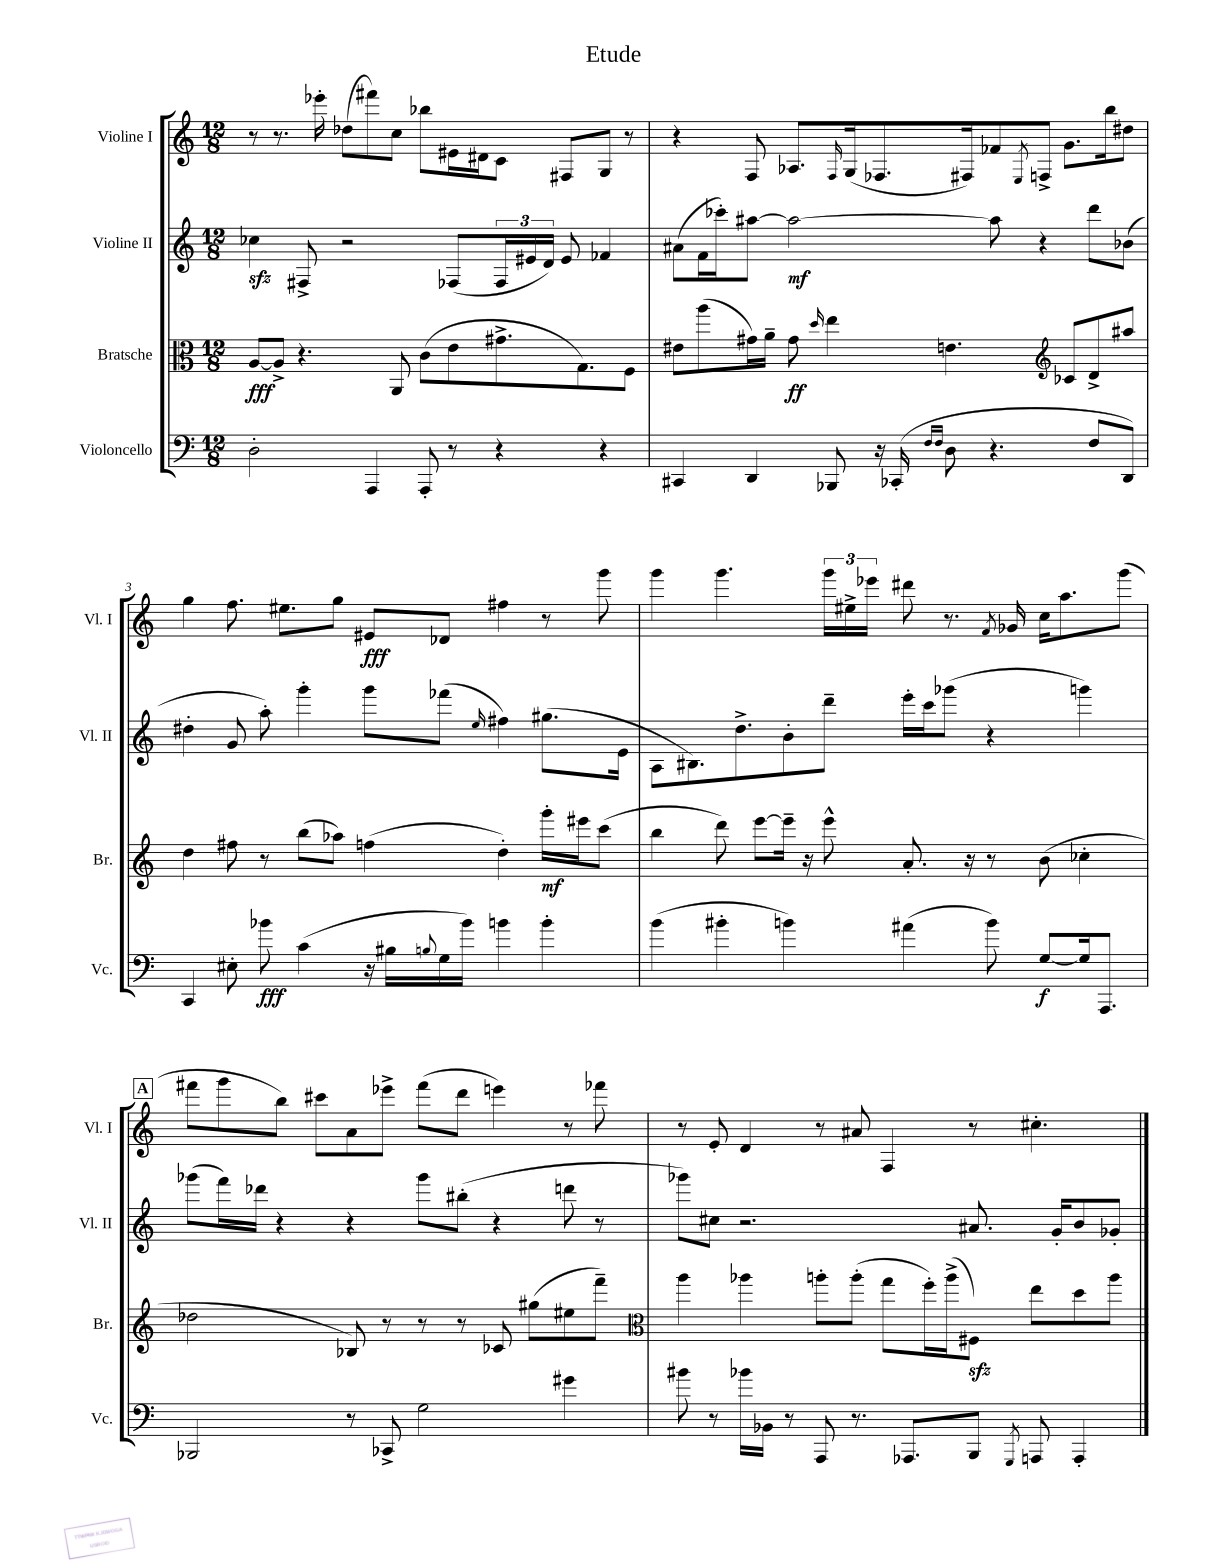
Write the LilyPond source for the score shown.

\header { title = "Etude" }
<<
\new StaffGroup <<
\new Staff = "s0" \with { instrumentName = "Violine I" shortInstrumentName = "Vl. I" } {
    \clef treble \key c \major \numericTimeSignature \time 12/8
    r8 r8. ees'''16-. des''8( fis'''8) c''8 bes''8 eis'16 dis'16 c'8 fis8 g8 r8 |
    r4 f8 aes8. \grace { f16 } g16( fes8. fis16) fes'8 \acciaccatura { e8 } f8-> g'8. b''16 dis''8 |
    g''4 f''8. eis''8. g''8 eis'8\fff des'8 fis''4 r8 g'''8 |
    g'''4 g'''4. \tuplet 3/2 { g'''16 eis''16-> ees'''16 } dis'''8 r8. \acciaccatura { f'8 } ges'16 c''16 a''8. g'''8( |
    \mark \markup { \box "A" } fis'''8 g'''8 b''8) cis'''8 a'8 ees'''8-> fis'''8( d'''8 e'''4) r8 fes'''8 |
    r8 e'8-. d'4 r8 ais'8 f4 r8 cis''4.-. \bar "|." |
}
\new Staff = "s1" \with { instrumentName = "Violine II" shortInstrumentName = "Vl. II" } {
    \clef treble \key c \major \numericTimeSignature \time 12/8
    ces''4\sfz fis8-> r2 fes8( \tuplet 3/2 { fes16 eis'16 d'16) } eis'8 fes'4 |
    ais'8( f'16 ces'''16-.) ais''8~ ais''2~\mf ais''8 r4 d'''8 bes'8( |
    dis''4-. g'8 a''8-.) g'''4-. g'''8 fes'''8( \grace { e''16 } fis''4) gis''8.( e'16 |
    a8 bis8.) d''8.-> b'8-. d'''8-- e'''16-. c'''16 ges'''8( r4 g'''4) |
    \mark \markup { \box "A" } ges'''8( f'''16) des'''16 r4 r4 ges'''8 bis''8-.( r4 d'''8 r8 |
    ges'''8) cis''8 r2. ais'8. g'16-. b'8 ges'8-. \bar "|." |
}
\new Staff = "s2" \with { instrumentName = "Bratsche" shortInstrumentName = "Br." } {
    \clef alto \key c \major \numericTimeSignature \time 12/8
    a8~\fff a8-> r4. a,8 c'8( e'8 gis'8.-> g8.) f8 |
    eis'8 a''8( gis'16) a'16-- gis'8\ff \grace { d''16 } e''4 e'4. \clef treble ces'8 d'8-> ais''8 |
    d''4 fis''8 r8 b''8( aes''8) f''4( d''4-.) g'''16-.\mf eis'''16 c'''8( |
    b''4 d'''8) e'''8~ e'''16-- r16 e'''8-^ a'8.-. r16 r8 b'8( ces''4-. |
    \mark \markup { \box "A" } des''2 bes8) r8 r8 r8 ces'8 gis''8( eis''8 f'''8--) |
    \clef alto a''4 aes''4 a''8-. a''8-.( g''8 f''16-.) a''16->( fis8\sfz) e''8 d''8 a''8 \bar "|." |
}
\new Staff = "s3" \with { instrumentName = "Violoncello" shortInstrumentName = "Vc." } {
    \clef bass \key c \major \numericTimeSignature \time 12/8
    d2-. a,,4 a,,8-. r8 r4 r4 |
    cis,4 d,4 bes,,8 r16 ces,16-.( \grace { f16 f16 } d8 r4. f8 d,8) |
    c,4 eis8-. bes'8\fff c'4( r16 bis16 \appoggiatura { b8 } g16 bes'16) b'4 b'4-. |
    b'4( bis'4-. b'4) ais'4( b'8) g8~\f g16 a,,8. |
    \mark \markup { \box "A" } bes,,2 r8 ces,8-> g2 gis'4 |
    bis'8 r8 bes'16 bes,16 r8 a,,8 r8. aes,,8. b,,8 \acciaccatura { g,,8 } a,,8 a,,4-. \bar "|." |
}
>>
>>
